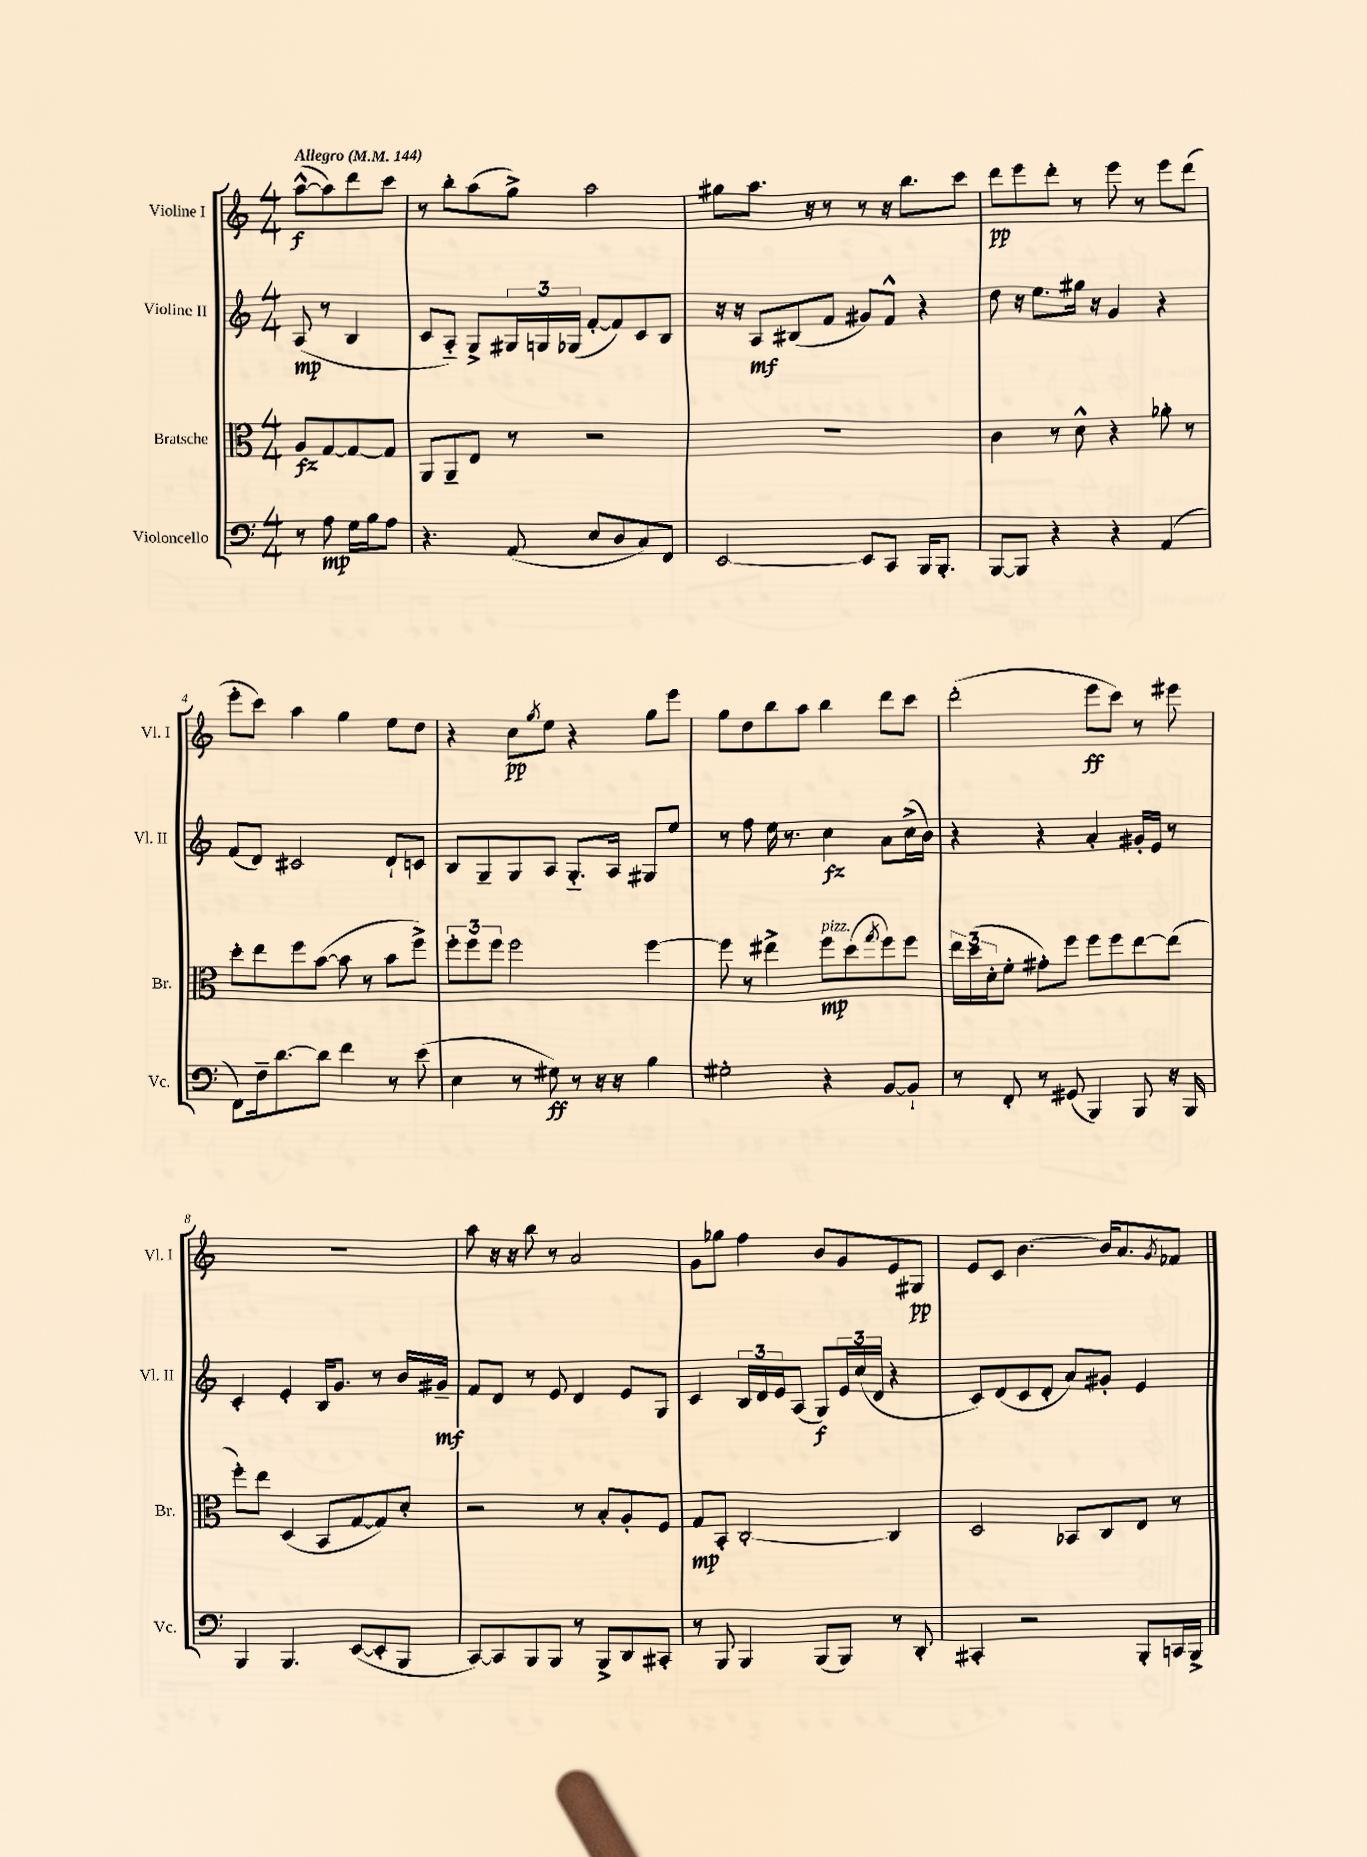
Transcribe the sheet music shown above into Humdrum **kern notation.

**kern	**dynam	**kern	**dynam	**kern	**dynam	**kern	**dynam
*part4	*part4	*part3	*part3	*part2	*part2	*part1	*part1
*staff4	*staff4	*staff3	*staff3	*staff2	*staff2	*staff1	*staff1
*I"Violoncello	*	*I"Bratsche	*	*I"Violine II	*	*I"Violine I	*
*I'Vc.	*	*I'Br.	*	*I'Vl. II	*	*I'Vl. I	*
*clefF4	*	*clefC3	*	*clefG2	*	*clefG2	*
*k[]	*	*k[]	*	*k[]	*	*k[]	*
*M4/4	*	*M4/4	*	*M4/4	*	*M4/4	*
*MM144	*	*MM144	*	*MM144	*	*MM144	*
=	=	=	=	=	=	=	=
!	!	!	!	!	!	!LO:TX:a:B:t=Allegro	!
8r	.	8A/L	fz	(8A/	mp	([8aa^^\L	f
8A\	mp	[8G/	.	8r	.	8aa\])	.
16G\LL	.	8G/_	.	4B/	.	8ddd\	.
16B\J	.	.	.	.	.	.	.
8A\J	.	8G/J]	.	.	.	8ccc\J	.
=1	=1	=1	=1	=1	=1	=1	=1
4.r	.	8AA/L	.	8c/L	.	8r	.
.	.	8AA~/	.	8A/J)	.	8bb'\L	.
.	.	8E/J	.	8G^/L	.	(8aa\	.
(8AA/	.	8r	.	24G#X/L	.	8gg^\J)	.
.	.	.	.	24Gn/	.	.	.
.	.	.	.	(24G-X/JJ	.	.	.
8E/L	.	2r	.	[8f'/L	.	2aa\	.
8D/	.	.	.	8f/])	.	.	.
8C/)	.	.	.	8c/	.	.	.
8FF/J	.	.	.	8B/J	.	.	.
=2	=2	=2	=2	=2	=2	=2	=2
[2EE/	.	1r	.	16r	.	8gg#X\L	.
.	.	.	.	16r	.	.	.
.	.	.	.	8A/L	mf	8.aa\J	.
.	.	.	.	(8B#X/	.	.	.
.	.	.	.	.	.	16r	.
.	.	.	.	8f/J	.	8r	.
8EE/L]	.	.	.	8g#X/L)	.	8r	.
8CC/J	.	.	.	8f^^/J	.	16r	.
.	.	.	.	.	.	8.bb\L	.
16BBB/KL	.	.	.	4r	.	.	.
8.BBB'/J	.	.	.	.	.	.	.
.	.	.	.	.	.	8ccc\J	.
=3	=3	=3	=3	=3	=3	=3	=3
[8BBB/L	.	4c\	.	8dd\	.	8ddd\L	pp
8BBB/J]	.	.	.	16r	.	8eee\	.
.	.	.	.	8.ee\L	.	.	.
4r	.	8r	.	.	.	8ddd'\J	.
.	.	8d^^\	.	16gg#X\Jk	.	8r	.
.	.	.	.	16r	.	.	.
4r	.	4r	.	4g/	.	8eee\	.
.	.	.	.	.	.	8r	.
(4AA/	.	8a-X'\	.	4r	.	8eee\L	.
.	.	8r	.	.	.	(8ddd\J	.
!!LO:LB:g=z
=4	=4	=4	=4	=4	=4	=4	=4
8FF\L)	.	8dd'\L	.	(8f/L	.	8eee'\L	.
16F~\k	.	8ee\	.	8d/J)	.	8ccc\J)	.
[8.d\	.	.	.	.	.	.	.
.	.	8ff\	.	2c#X/	.	4aa\	.
8d\J]	.	([8b\J	.	.	.	.	.
4f\	.	8b\]	.	.	.	4gg\	.
.	.	8r	.	.	.	.	.
8r	.	8b\L	.	8d`/L	.	8ee\L	.
(8e\	.	8ff^\J)	.	8cn/J	.	8dd\J	.
=5	=5	=5	=5	=5	=5	=5	=5
4E\	.	12ff'\L	.	8B/L	.	4r	.
.	.	12ff\	.	.	.	.	.
.	.	.	.	8G~/	.	.	.
.	.	12ff\J	.	.	.	.	.
8r	.	2ff\	.	8G/	.	8cc\L	pp
.	.	.	.	.	.	8qgg/	.
8G#X\)	ff	.	.	8A/J	.	8ee\J	.
8r	.	.	.	8.G/L	.	4r	.
16r	.	.	.	.	.	.	.
16r	.	.	.	16A/Jk	.	.	.
4B\	.	[4ff\	.	8G#X/L	.	8gg\L	.
.	.	.	.	8ee/J	.	8eee\J	.
=6	=6	=6	=6	=6	=6	=6	=6
2G#X'\	.	8ff\]	.	8r	.	8gg\L	.
.	.	8r	.	8ff\	.	8dd\	.
.	.	4ee#X^\	.	16ee\	.	8bb\	.
.	.	.	.	8.r	.	.	.
.	.	.	.	.	.	8aa\J	.
!	!	!LO:TX:a:i:t=pizz.	!	!	!	!	!
4r	.	8ff\L	mp	4cc\	fz	4bb\	.
.	.	(8dd\	.	.	.	.	.
.	.	8qgg/	.	.	.	.	.
[8BB/L	.	8ff\)	.	8a\L	.	8ddd\L	.
8BB`/J]	.	8ff\J	.	(16cc^\L	.	8ccc\J	.
.	.	.	.	16b\JJ)	.	.	.
=7	=7	=7	=7	=7	=7	=7	=7
8r	.	24ee\LL	.	4r	.	(2ddd'\	.
.	.	(24dd\	.	.	.	.	.
.	.	24d'\J	.	.	.	.	.
8FF'/	.	8f'\J	.	.	.	.	.
8r	.	8g#X'\L)	.	4r	.	.	.
(8GG#X/	.	8ff\J	.	.	.	.	.
4BBB/)	.	8ff\L	.	4a'/	.	8eee\L	ff
.	.	8ff\	.	.	.	8ccc\J)	.
8BBB/	.	[8ee\	.	16g#X'/LL	.	8r	.
.	.	.	.	16e/JJ	.	.	.
16r	.	(8ee\J]	.	8r	.	8eee#X\	.
16BBB/	.	.	.	.	.	.	.
!!LO:LB:g=z
=8	=8	=8	=8	=8	=8	=8	=8
4BBB/	.	8ff'\L)	.	4c'/	.	1r	.
.	.	8ee\J	.	.	.	.	.
4.BBB/	.	(4D/	.	4e'/	.	.	.
.	.	8BB/L	.	16B/KL	.	.	.
.	.	.	.	8.g/J	.	.	.
([8EE/L	.	[8G/	.	.	.	.	.
8EE'/]	.	8G/])	.	8r	.	.	.
8BBB/J	.	8d'/J	.	16b/LL	.	.	.
.	.	.	.	16g#X~/JJ	mf	.	.
=9	=9	=9	=9	=9	=9	=9	=9
[8CC/L)	.	2r	.	8f/L	.	8aa\	.
8CC/]	.	.	.	8d/J	.	16r	.
.	.	.	.	.	.	16r	.
8BBB/	.	.	.	8r	.	8bb\	.
8BBB/J	.	.	.	8e/	.	8r	.
8r	.	8r	.	4d/	.	2a/	.
8BBB^/L	.	8B'/L	.	.	.	.	.
8DD/	.	8A'/	.	8e/L	.	.	.
8CC#X'/J	.	8F/J	.	8G/J	.	.	.
=10	=10	=10	=10	=10	=10	=10	=10
8r	.	8G/L	mp	4c/	.	8g\L	.
8BBB/	.	8BB'/J	.	.	.	8gg-X\J	.
4BBB/	.	[2C'/	.	24B/LL	.	4ff\	.
.	.	.	.	24d/	.	.	.
.	.	.	.	24e/J	.	.	.
.	.	.	.	(8A/J	.	.	.
(8BBB/L	.	.	.	8G/L)	f	8b/L	.
8BBB/J)	.	.	.	24e/L	.	8g/	.
.	.	.	.	(24cc/	.	.	.
.	.	.	.	24d/JJ	.	.	.
8r	.	4C/]	.	4r	.	8e/	.
8DD'/	.	.	.	.	.	8G#X/J	pp
=11	=11	=11	=11	=11	=11	=11	=11
4CC#X'/	.	2D/	.	8c/L)	.	8e/L	.
.	.	.	.	(8d/	.	8c/J	.
2r	.	.	.	8c/	.	[4.b\	.
.	.	.	.	8d'/J	.	.	.
.	.	8BB-X/L	.	8a/L)	.	.	.
.	.	8C/	.	8g#X'/J	.	16b/KL]	.
.	.	.	.	.	.	8.a/	.
8BBB'/L	.	8E/J	.	4e/	.	.	.
.	.	.	.	.	.	8qg/	.
16CCn/L	.	8r	.	.	.	8f-X/J	.
16BBB^/JJ	.	.	.	.	.	.	.
==	==	==	==	==	==	==	==
*-	*-	*-	*-	*-	*-	*-	*-
